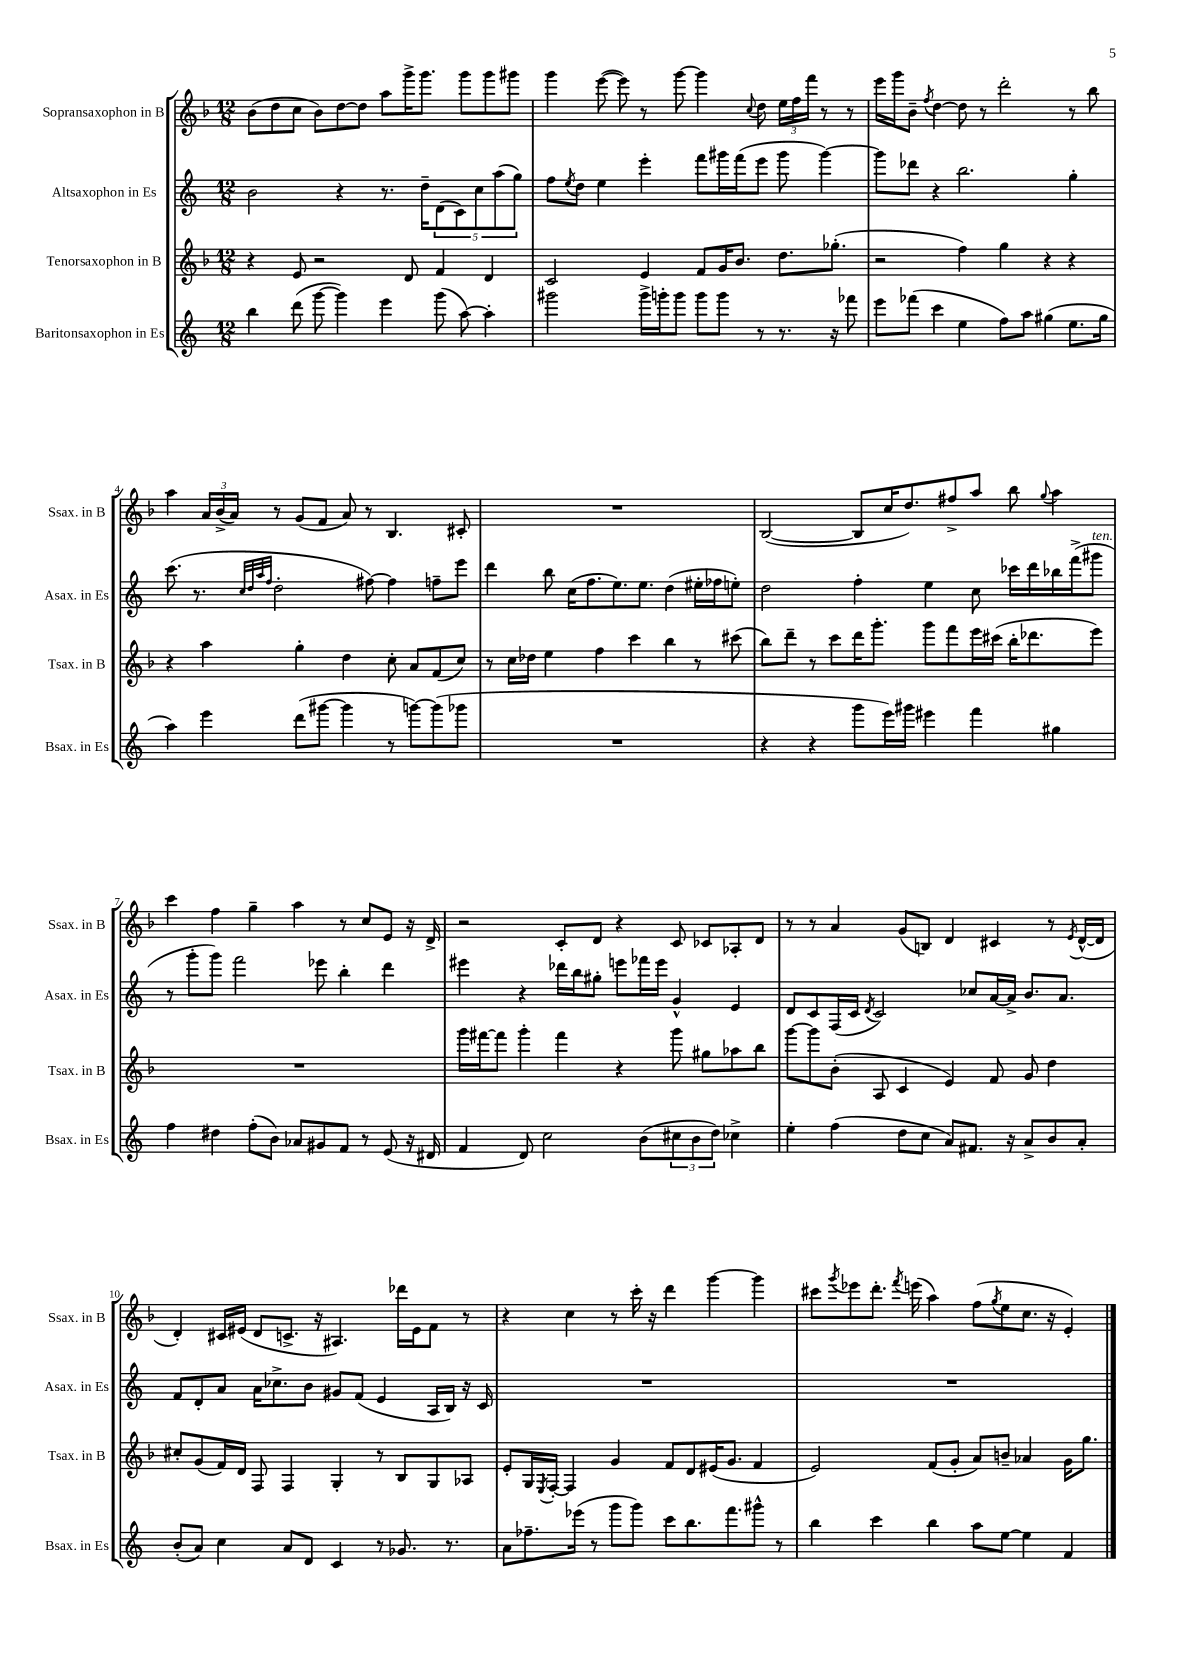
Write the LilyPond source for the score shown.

<<
\new StaffGroup <<
\new Staff = "s0" \with { instrumentName = "Sopransaxophon in B" shortInstrumentName = "Ssax. in B" } {
    \clef treble \key f \major \numericTimeSignature \time 12/8
    bes'8( d''8 c''8 bes'8) d''8~ d''8 a''8 g'''16-> g'''8. g'''8 g'''8 gis'''8 |
    g'''4 e'''8~( e'''8) r8 g'''8~ g'''4 \appoggiatura { c''8 } d''8 \tuplet 3/2 { e''16 f''16 f'''16 } r8 r8 |
    e'''16 g'''16 bes'8-- \acciaccatura { f''8 } d''4~ d''8 r8 d'''2-. r8 bes''8 |
    a''4 \tuplet 3/2 { a'16 bes'16->( a'16) } r8 g'8( f'8 a'8) r8 bes4. cis'8-. |
    R1. |
    bes2~( bes8 c''16 d''8.) fis''8-> a''8 bes''8 \appoggiatura { g''8 } a''4 |
    c'''4 f''4 g''4-- a''4 r8 c''8 e'8 r16 d'16-> |
    r2 c'8-. d'8 r4 c'8 ces'8 aes8-. d'8 |
    r8 r8 a'4 g'8( b8) d'4 cis'4 r8 \acciaccatura { e'8 } d'16~-^( d'16 |
    d'4-.) cis'16 eis'16( d'8 c'8.-> r16 ais4.) des'''16 eis'16 f'8 r8 |
    r4 c''4 r8 c'''16-. r16 d'''4 g'''4~ g'''4 |
    cis'''8 \acciaccatura { g'''8 } ees'''8 d'''8.-. \acciaccatura { f'''8 } e'''16( a''4) f''8( \acciaccatura { g''8 } e''8 c''8. r16 e'4-.) \bar "|." |
}
\new Staff = "s1" \with { instrumentName = "Altsaxophon in Es" shortInstrumentName = "Asax. in Es" } {
    \clef treble \key c \major \numericTimeSignature \time 12/8
    b'2 r4 r8. d''16-- \tuplet 5/4 { d'8( c'8) c''8 a''8( g''8) } |
    f''8 \acciaccatura { e''8 } d''8 e''4 e'''4-. f'''8 gis'''16 f'''16( e'''8 gis'''8 gis'''4~) |
    gis'''8 des'''8 r4 b''2. g''4-. |
    c'''8.( r8. \grace { c''32 d''32 a''32 f''32 } d''2-. fis''8~) fis''4 f''8-- e'''8 |
    d'''4 b''8 c''16( f''8. e''8.) e''8. d''4( eis''16-. fes''16 e''8-.) |
    d''2 f''4-. e''4 c''8 ces'''16 d'''16 bes''16 f'''16->( gis'''8^\markup { \italic "ten." } |
    r8 g'''8-. g'''8) f'''2 ees'''8 b''4-. d'''4 |
    eis'''4 r4 des'''16 b''16 gis''8-. e'''8 fes'''16 e'''16 g'4-^ e'4 |
    d'8 c'8 f16( c'16 \acciaccatura { d'8 } c'2) ces''8 a'16~ a'16-> b'8. a'8. |
    f'8 d'8-. a'8 a'16 ces''8.-> b'8 gis'8 f'8( e'4 a16 b16) r16 c'16 |
    R1. |
    R1. \bar "|." |
}
\new Staff = "s2" \with { instrumentName = "Tenorsaxophon in B" shortInstrumentName = "Tsax. in B" } {
    \clef treble \key f \major \numericTimeSignature \time 12/8
    r4 e'8 r2 d'8 f'4 d'4 |
    c'2 e'4 f'8 g'16 bes'8. d''8. ges''8.-.( |
    r2 f''4) g''4 r4 r4 |
    r4 a''4 g''4-. d''4 c''8-. a'8 f'8( c''8) |
    r8 c''16 des''16 e''4 f''4 c'''4 bes''4 r8 cis'''8( |
    bes''8) d'''8-- r8 c'''8 d'''16 g'''8.-. g'''8 f'''8 e'''16 cis'''16( bes''16-. des'''8. e'''8) |
    R1. |
    g'''16 fis'''16~ fis'''8 g'''4-. fis'''4 r4 g'''8 gis''8 aes''8 bes''8 |
    g'''8~ g'''8 bes'8-.( a8 c'4 e'4) f'8 g'8 d''4 |
    cis''8-. g'8( f'16) d'16 f8 f4 g4-. r8 bes8 g8 aes8 |
    e'8-. g16 \acciaccatura { e8 } f16~-. f4 g'4 f'8 d'8 eis'16( g'8. f'4 |
    e'2) f'8( g'8-. a'8) b'8-- aes'4 g'16 g''8. \bar "|." |
}
\new Staff = "s3" \with { instrumentName = "Baritonsaxophon in Es" shortInstrumentName = "Bsax. in Es" } {
    \clef treble \key c \major \numericTimeSignature \time 12/8
    b''4 d'''8( g'''8~ g'''4) e'''4 g'''8( a''8~) a''4-. |
    gis'''2 gis'''16-> g'''16-. g'''8 g'''8 g'''8 r8 r8. r16 fes'''8 |
    e'''8 fes'''8( c'''4 e''4 f''8) a''8 gis''4( e''8. gis''16 |
    a''4) e'''4 d'''8( gis'''8~ gis'''4 r8 g'''8~) g'''8( ges'''8 |
    R1. |
    r4 r4 g'''8 e'''16) gis'''16 eis'''4 f'''4 gis''4 |
    f''4 dis''4 f''8-.( b'8) aes'8 gis'8 f'8 r8 e'8( r16 dis'16 |
    f'4 d'8) c''2 b'8( \tuplet 3/2 { cis''8 b'8 d''8) } ces''4-> |
    e''4-. f''4( d''8 c''8 a'8) fis'8. r16 a'8-> b'8 a'8-. |
    b'8-.( a'8) c''4 a'8 d'8 c'4 r8 ges'8. r8. |
    a'8 fes''8.-- ees'''16( r8 g'''8 g'''8) c'''8 b''8. f'''8. gis'''8-^ r8 |
    b''4 c'''4 b''4 a''8 e''8~ e''4 f'4 \bar "|." |
}
>>
>>
